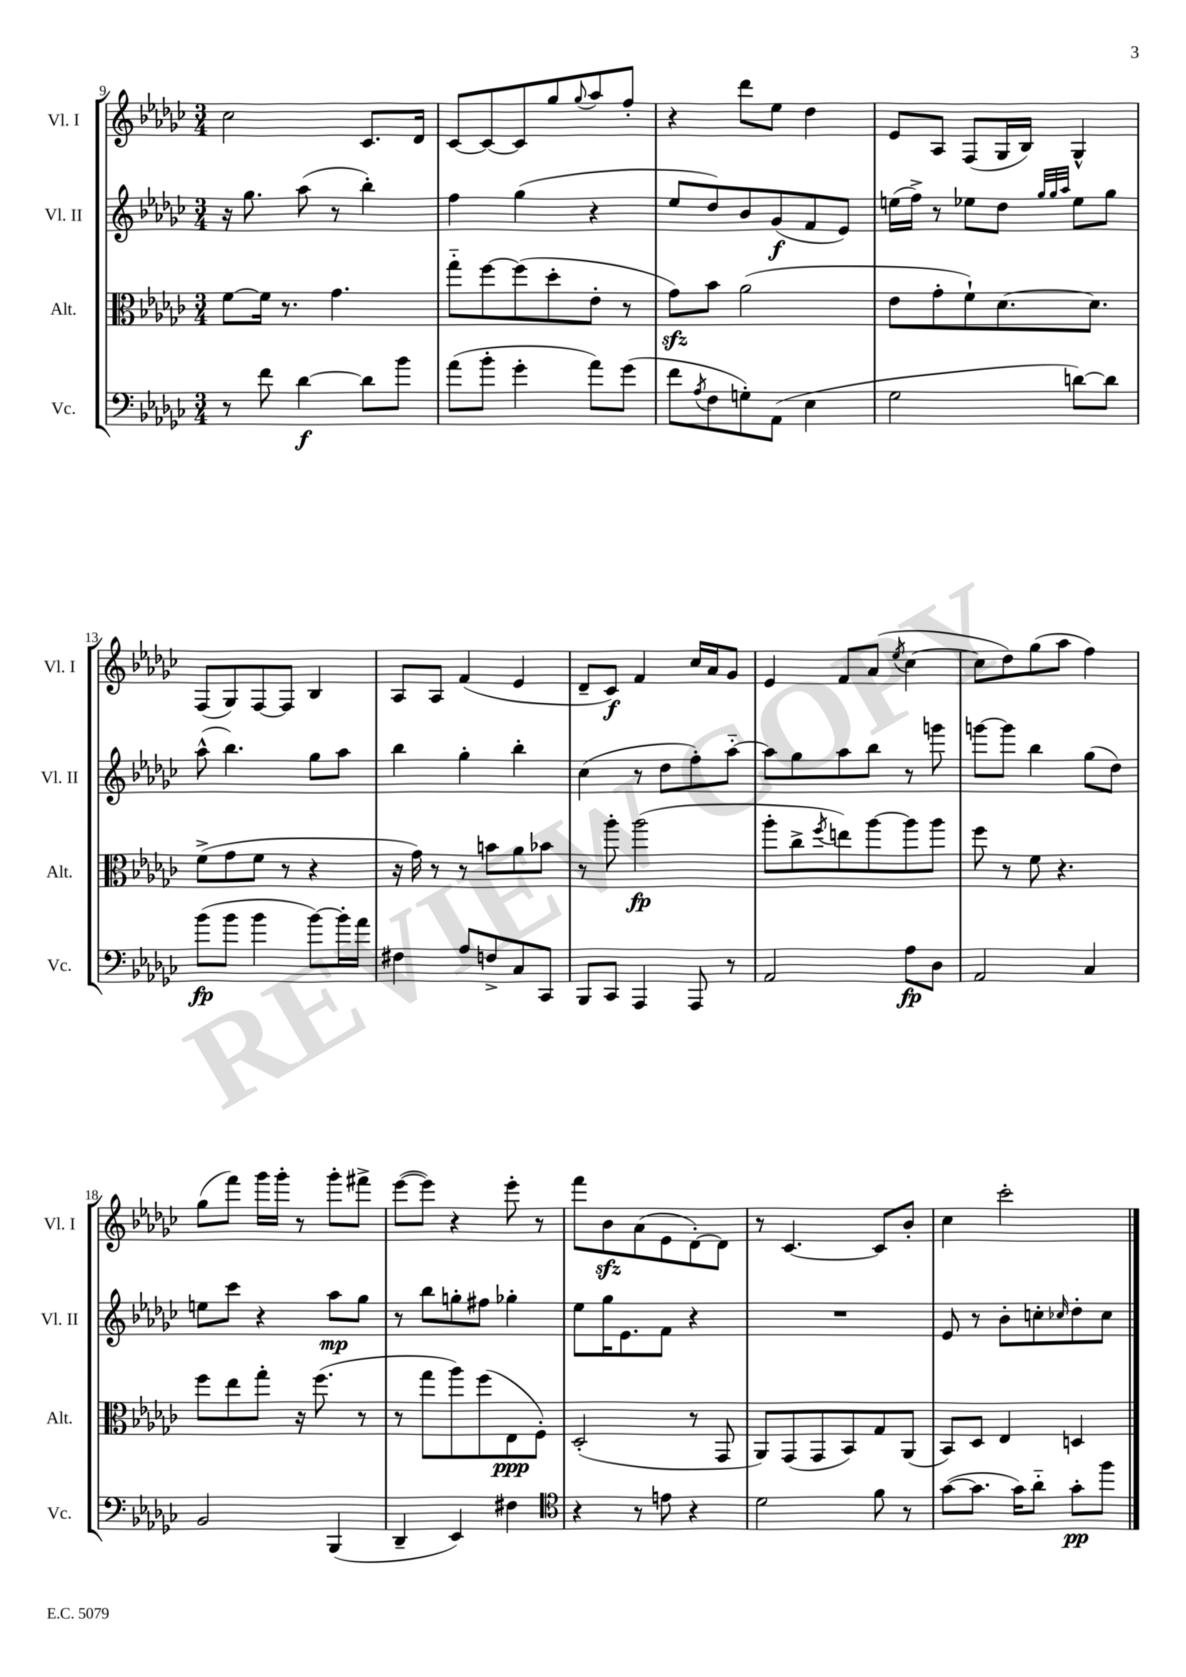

**kern	**kern	**kern	**kern
*staff4	*staff3	*staff2	*staff1
*clefF4	*clefC3	*clefG2	*clefG2
*k[b-e-a-d-g-c-]	*k[b-e-a-d-g-c-]	*k[b-e-a-d-g-c-]	*k[b-e-a-d-g-c-]
*M3/4	*M3/4	*M3/4	*M3/4
8r	[8f	16r	2cc-
.	.	8.gg-	.
8f	16f]	.	.
.	8.r	.	.
[4d-	.	(8aa-	.
.	4.g-	8r	.
8d-]	.	4bb-')	8.c-
8b-	.	.	.
.	.	.	16d-
=	=	=	=
(8a-	8gg-'~	4ff	[8c-
8b-'	[8ff	.	8c-_
4g-'	(8ff]	(4gg-	8c-]
.	8dd-'	.	8gg-
.	.	.	8qqgg-
8a-)	8e-'	4r	8aa-
(8g-	8r	.	8ff'
=	=	=	=
8f	8g-)	8ee-	4r
8qA-	.	.	.
8F	8b-	8dd-)	.
8G')	(2a-	8b-	8ddd-
(8AA-	.	(8g-	8ee-
4E-	.	8f	4dd-
.	.	8e-)	.
=	=	=	=
2G-	8e-	(16ee	8e-
.	.	16ff^)	.
.	8g-'	8r	8A-
.	8f`)	8ee-	(8F
.	[8.d-	8dd-	16G-
.	.	.	16B-)
.	.	32qqgg-	.
.	.	32qqgg-	.
.	.	32qqaa-	.
[8d)	.	8ee-	4G-^^
.	8.d-]	.	.
8d]	.	8gg-	.
=	=	=	=
(8b-	(8f^	(8aa-^^	(8F
8b-	8g-	4.bb-)	8G-)
4b-	8f	.	[8F
.	8r	.	8F]
[8b-)	4r	8gg-	4B-
16b-']	.	8aa-	.
16a-	.	.	.
=	=	=	=
4F#	16r	4bb-	8A-
.	16g-)	.	.
.	8r	.	8A-
8A-	8r	4gg-'	(4f
8F^	8b	.	.
8C-	8a-	4bb-'	4e-
8CC-	8b-	.	.
=	=	=	=
8BBB-	8r	(4cc-	8d-~
8CC-	8aa-'	.	8c-)
4AAA-	(2aa-	8r	4f
.	.	8dd-	.
8AAA-	.	8ff')	16cc-
.	.	.	16a-
8r	.	[8aa-'~	8g-
=	=	=	=
2AA-	8aa-'	8aa-]	4e-
.	8cc-^	8gg-	.
.	8qff	.	.
.	8ee)	8aa-	8f
.	[8aa-	8bb-	(8a-
.	.	.	8qee-
8A-	8aa-]	8r	[4cc-
8D-	8aa-	8ggg	.
=	=	=	=
2AA-	8ff	[8ggg	8cc-]
.	8r	8ggg]	8dd-)
.	8f	4bb-	(8gg-
.	4.r	.	8aa-
4C-	.	(8gg-	4ff)
.	.	8dd-)	.
=	=	=	=
2BB-	8ff	8ee	(8gg-
.	8ee-	8ccc-	8fff)
.	8gg-'	4r	16ggg-
.	.	.	16ggg-'
.	16r	.	8r
.	(8.ff	.	.
(4BBB-	.	8aa-	8ggg-'
.	8r	8gg-	8fff#^
=	=	=	=
4DD-~	8r	8r	([8eee-
.	8gg-	8bb-	8eee-])
4EE-)	8aa-)	8gg'	4r
.	(8ff	8ff#	.
4F#	8E-	4gg-'	8eee-'
.	8F')	.	8r
=	=	=	=
*clefC4	*	*	*
4r	(2D-'	8ee-	8fff
.	.	16gg-	8b-
.	.	8.e-	.
8r	.	.	(8a-
8e	.	8f	8e-
4r	8r	4r	[8d-')
.	8GG-	.	8d-]
=	=	=	=
2d-	8AA-)	2.r	8r
.	(8GG-	.	[4.c-
.	8GG-	.	.
.	8BB-)	.	.
8f	8G-	.	8c-]
8r	(8AA-	.	8b-'
=	=	=	=
([8g-	8BB-)	8e-	4cc-
8.g-]	8D-	8r	.
.	4E-	8b-'	2ccc-'
16g-)	.	.	.
8a-'~	.	8cc'	.
.	.	16qqcc-	.
8g-'	4D	8dd-'	.
8ff	.	8cc-	.
==	==	==	==
*-	*-	*-	*-
